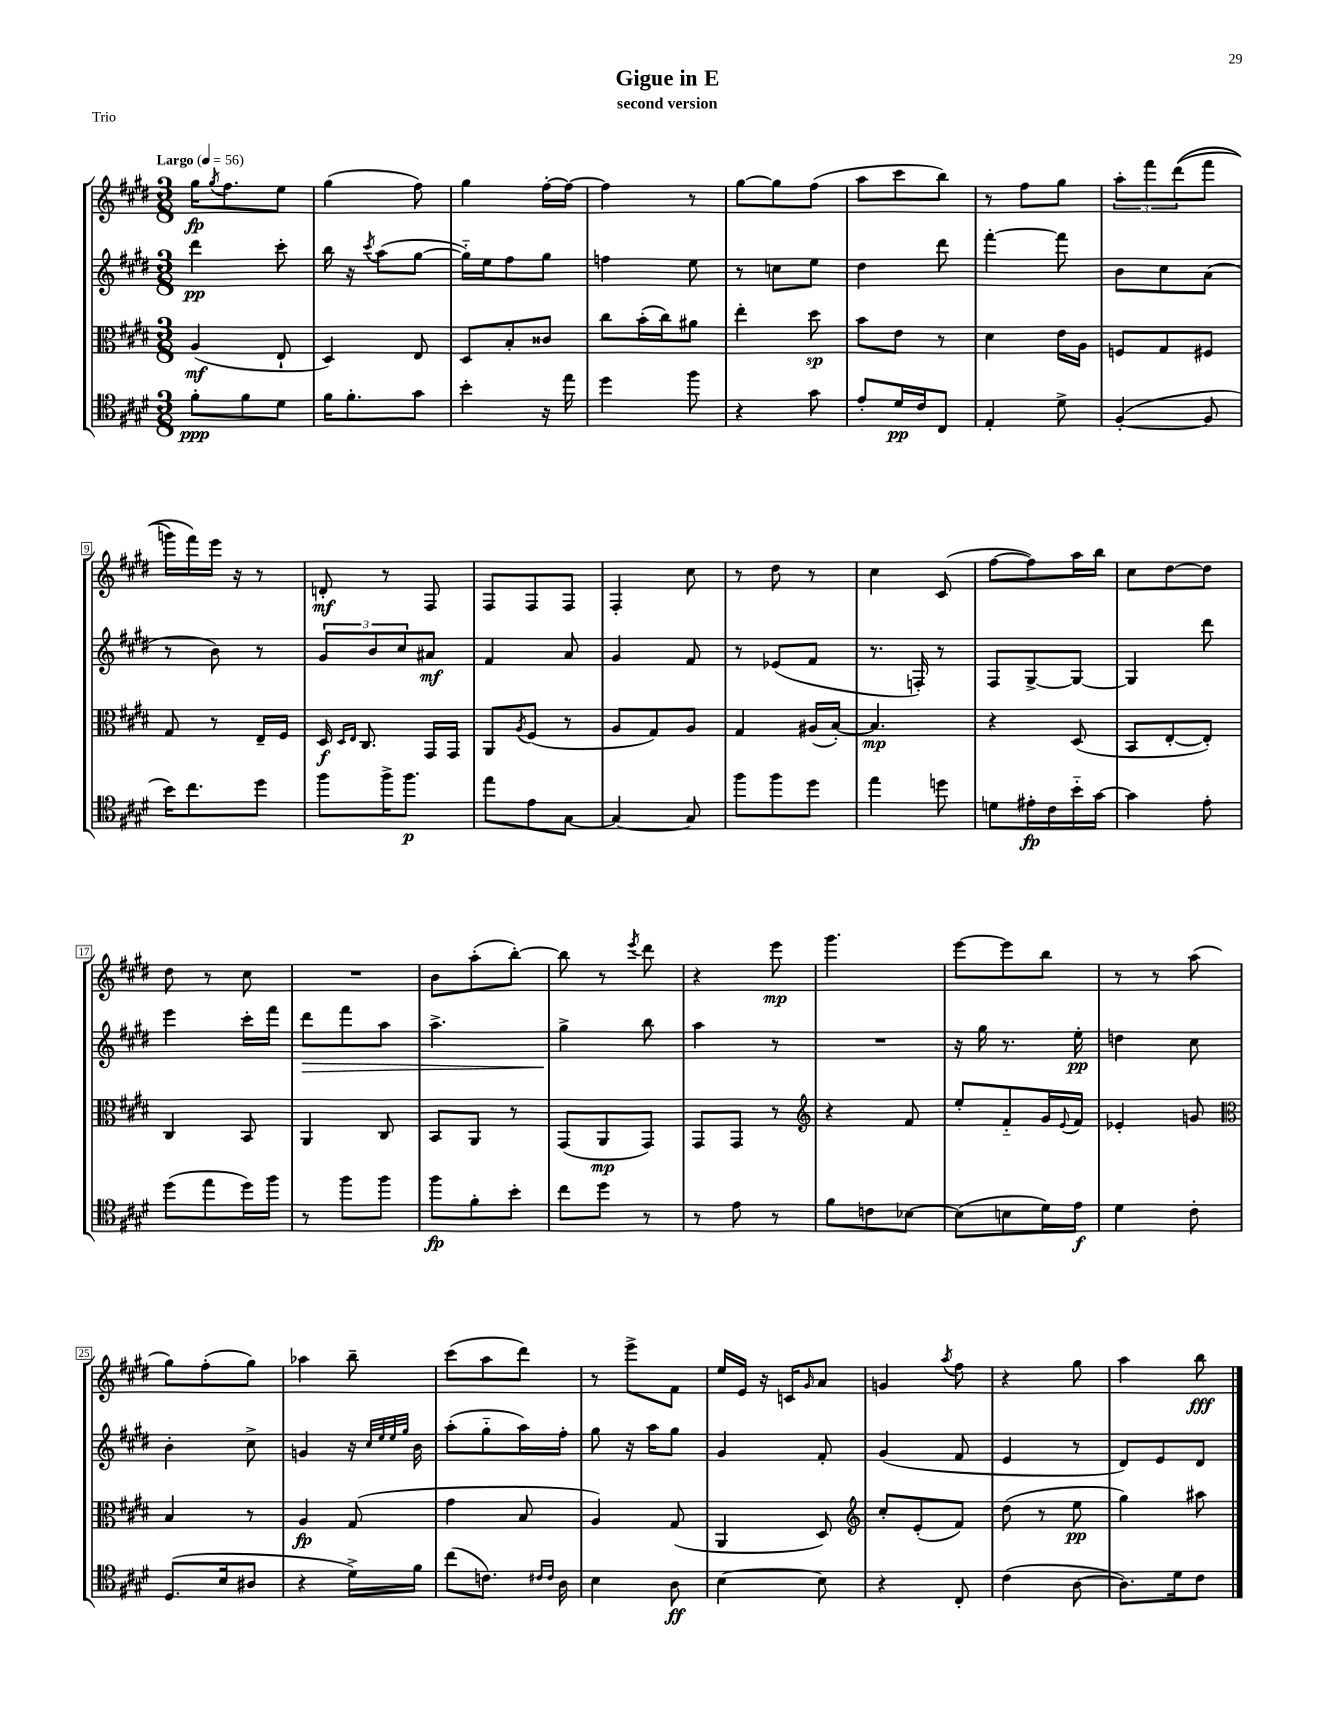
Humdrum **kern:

**kern	**kern	**kern	**kern
*staff4	*staff3	*staff2	*staff1
*clefC4	*clefC3	*clefG2	*clefG2
*k[f#c#g#d#]	*k[f#c#g#d#]	*k[f#c#g#d#]	*k[f#c#g#d#]
*M3/8	*M3/8	*M3/8	*M3/8
*MM56	*MM56	*MM56	*MM56
8f#'\L	(4A/	4ddd#\	16gg#\LK
.	.	.	8qgg#/
.	.	.	8.ff#\
8f#\	.	.	.
8d#\J	8E`/	8ccc#'\	8ee\J
=	=	=	=
16f#\LK	4D#/)	16bb\	(4gg#\
8.f#'\	.	16r	.
.	.	8qccc#/	.
.	.	(8aa\L	.
8g#\J	8E/	[8gg#\J	8ff#\)
=	=	=	=
4b'\	8D#/L	16gg#'~\]LL)	4gg#\
.	.	16ee\J	.
.	8B'/	8ff#\	.
16r	8c##/J	8gg#\J	[16ff#'\LL
16ee\	.	.	16ff#\_JJ
=	=	=	=
4dd#\	8cc#\L	4ff\	4ff#\]
.	(16b'\L	.	.
.	16cc#\J)	.	.
8ff#\	8a#\J	8ee\	8r
=	=	=	=
4r	4ee'\	8r	[8gg#\L
.	.	8cc\L	8gg#\]
8g#\	8dd#\	8ee\J	(8ff#\J
=	=	=	=
8e'/L	8b\L	4dd#\	8aa\L
16d#/L	8e\J	.	8ccc#\
16c#/J	.	.	.
8C#/J	8r	8ddd#\	8bb\J)
=	=	=	=
4E'/	4d#\	[4fff#'\	8r
.	.	.	8ff#\L
8d#^\	16e\LL	8fff#\]	8gg#\J
.	16A\JJ	.	.
=	=	=	=
([4F#'/	8F/L	8b\L	12aa'\L
.	.	.	12fff#\
.	8G#/	8cc#\	.
.	.	.	&((12ddd#\
8F#/]	8F#/J	(8a\J	8fff#\J
=	=	=	=
16b\LK)	8G#/	8r	16ggg\LL)
8.cc#\	.	.	16fff#\&)
.	8r	8b\)	16eee\JJ
.	.	.	16r
8dd#\J	16E~/LL	8r	8r
.	16F#/JJ	.	.
=	=	=	=
8ff#\L	16D#/	12g#/L	8d'/
.	16qqD#/LL	.	.
.	16qqE/JJ	.	.
.	8.C#/	.	.
.	.	12b/	.
16ff#^\K	.	.	8r
.	.	12cc#/	.
8.ff#\J	.	.	.
.	16GG#/LL	8a#/J	8F#/
.	16GG#/JJ	.	.
=	=	=	=
8ee\L	8AA/L	4f#/	8F#/L
.	8qA/	.	.
8e\	(8F#/J	.	8F#/
[8G#\J	8r	8a/	8F#/J
=	=	=	=
4G#/_	8A/L	4g#/	4F#'/
.	8G#/)	.	.
8G#/]	8A/J	8f#/	8cc#\
=	=	=	=
8ff#\L	4G#/	8r	8r
8ff#\	.	(8e-/L	8dd#\
8dd#\J	(16A#/LL	8f#/J	8r
.	[16B'/JJ)	.	.
=	=	=	=
4ee\	4.B/]	8.r	4cc#\
.	.	16F'/)	.
8dd\	.	8r	(8c#/
=	=	=	=
8d\L	4r	8F#/L	[8ff#\L
16e#'\L	.	[8G#^/	8ff#\])
16c#\	.	.	.
16b'~\	(8D#/	8G#/_J	16aa\L
[16g#\JJ	.	.	16bb\JJ
=	=	=	=
4g#\]	8BB/L	4G#/]	8cc#\L
.	[8E'/	.	[8dd#\
8e'\	8E'/]J)	8ddd#\	8dd#\]J
=	=	=	=
(8dd#\L	4C#/	4eee\	8dd#\
8ee\	.	.	8r
16dd#\L)	8BB/	16ccc#'\LL	8cc#\
16ff#\JJ	.	16fff#\JJ	.
=	=	=	=
8r	4AA/	8ddd#\L	4.r
8ff#\L	.	8fff#\	.
8ff#\J	8C#/	8aa\J	.
=	=	=	=
8ff#\L	8BB/L	4.aa^\	8b\L
8f#'\	8AA/J	.	(8aa'\
8b'\J	8r	.	[8bb'\J)
=	=	=	=
8cc#\L	(8GG#/L	4gg#^\	8bb\]
8dd#\J	8AA/	.	8r
.	.	.	8qeee/
8r	8GG#/J)	8bb\	8ddd#\
=	=	=	=
8r	8GG#/L	4aa\	4r
8e\	8GG#/J	.	.
8r	8r	8r	8eee\
=	=	=	=
*	*clefG2	*	*
8f#\L	4r	4.r	4.ggg#\
8c\	.	.	.
[8B-\J	8f#/	.	.
=	=	=	=
(8B-\]L	8ee'/L	16r	[8eee\L
.	.	16gg#\	.
8B\	8f#'~/	8.r	8eee\]
16d#\L)	16g#/L	.	8bb\J
.	8qqe/	.	.
16e\JJ	16f#/JJ	16ee'\	.
=	=	=	=
4d#\	4e-'/	4dd\	8r
.	.	.	8r
8c#'\	8g/	8cc#\	(8aa\
=	=	=	=
*	*clefC3	*	*
(8.D#/L	4B/	4b'\	8gg#\L)
.	.	.	(8ff#'\
16B/k	.	.	.
8A#/J	8r	8cc#^\	8gg#\J)
=	=	=	=
4r	4A/	4g/	4aa-\
16d#^\LL)	(8G#/	16r	8bb~\
.	.	32qqcc#/LLL	.
.	.	32qqee/	.
.	.	32qqee/	.
.	.	32qqgg#/JJJ	.
16f#\JJ	.	16b\	.
=	=	=	=
(8cc#\L	4g#\	(8aa'\L	(8ccc#\L
8.c\J)	.	8gg#'~\	8aa\
.	8B/	16aa\L)	8ddd#\J)
16qqc#/LL	.	.	.
16qqc#/JJ	.	.	.
16A\	.	16ff#'\JJ	.
=	=	=	=
4B\	4A/)	8gg#\	8r
.	.	16r	8eee^\L
.	.	16aa\LK	.
8A\	(8G#/	8gg#\J	8f#\J
=	=	=	=
[4B\	4AA/	4g#/	16ee/LL
.	.	.	16e/JJ
.	.	.	16r
.	.	.	16c/LK
.	.	.	16qqg#/
8B\]	8D#/)	8f#'/	8a/J
=	=	=	=
*	*clefG2	*	*
4r	8cc#'/L	(4g#/	4g/
.	(8e'/	.	.
.	.	.	8qaa/
8C#'/	8f#/J)	8f#/	8ff#\
=	=	=	=
(4c#\	(8dd#\	4e/	4r
.	8r	.	.
[8A\	8ee\	8r	8gg#\
=	=	=	=
8.A\]L)	4gg#\)	8d#/L)	4aa\
.	.	8e/	.
16d#\k	.	.	.
8c#\J	8aa#\	8d#/J	8bb\
==	==	==	==
*-	*-	*-	*-
